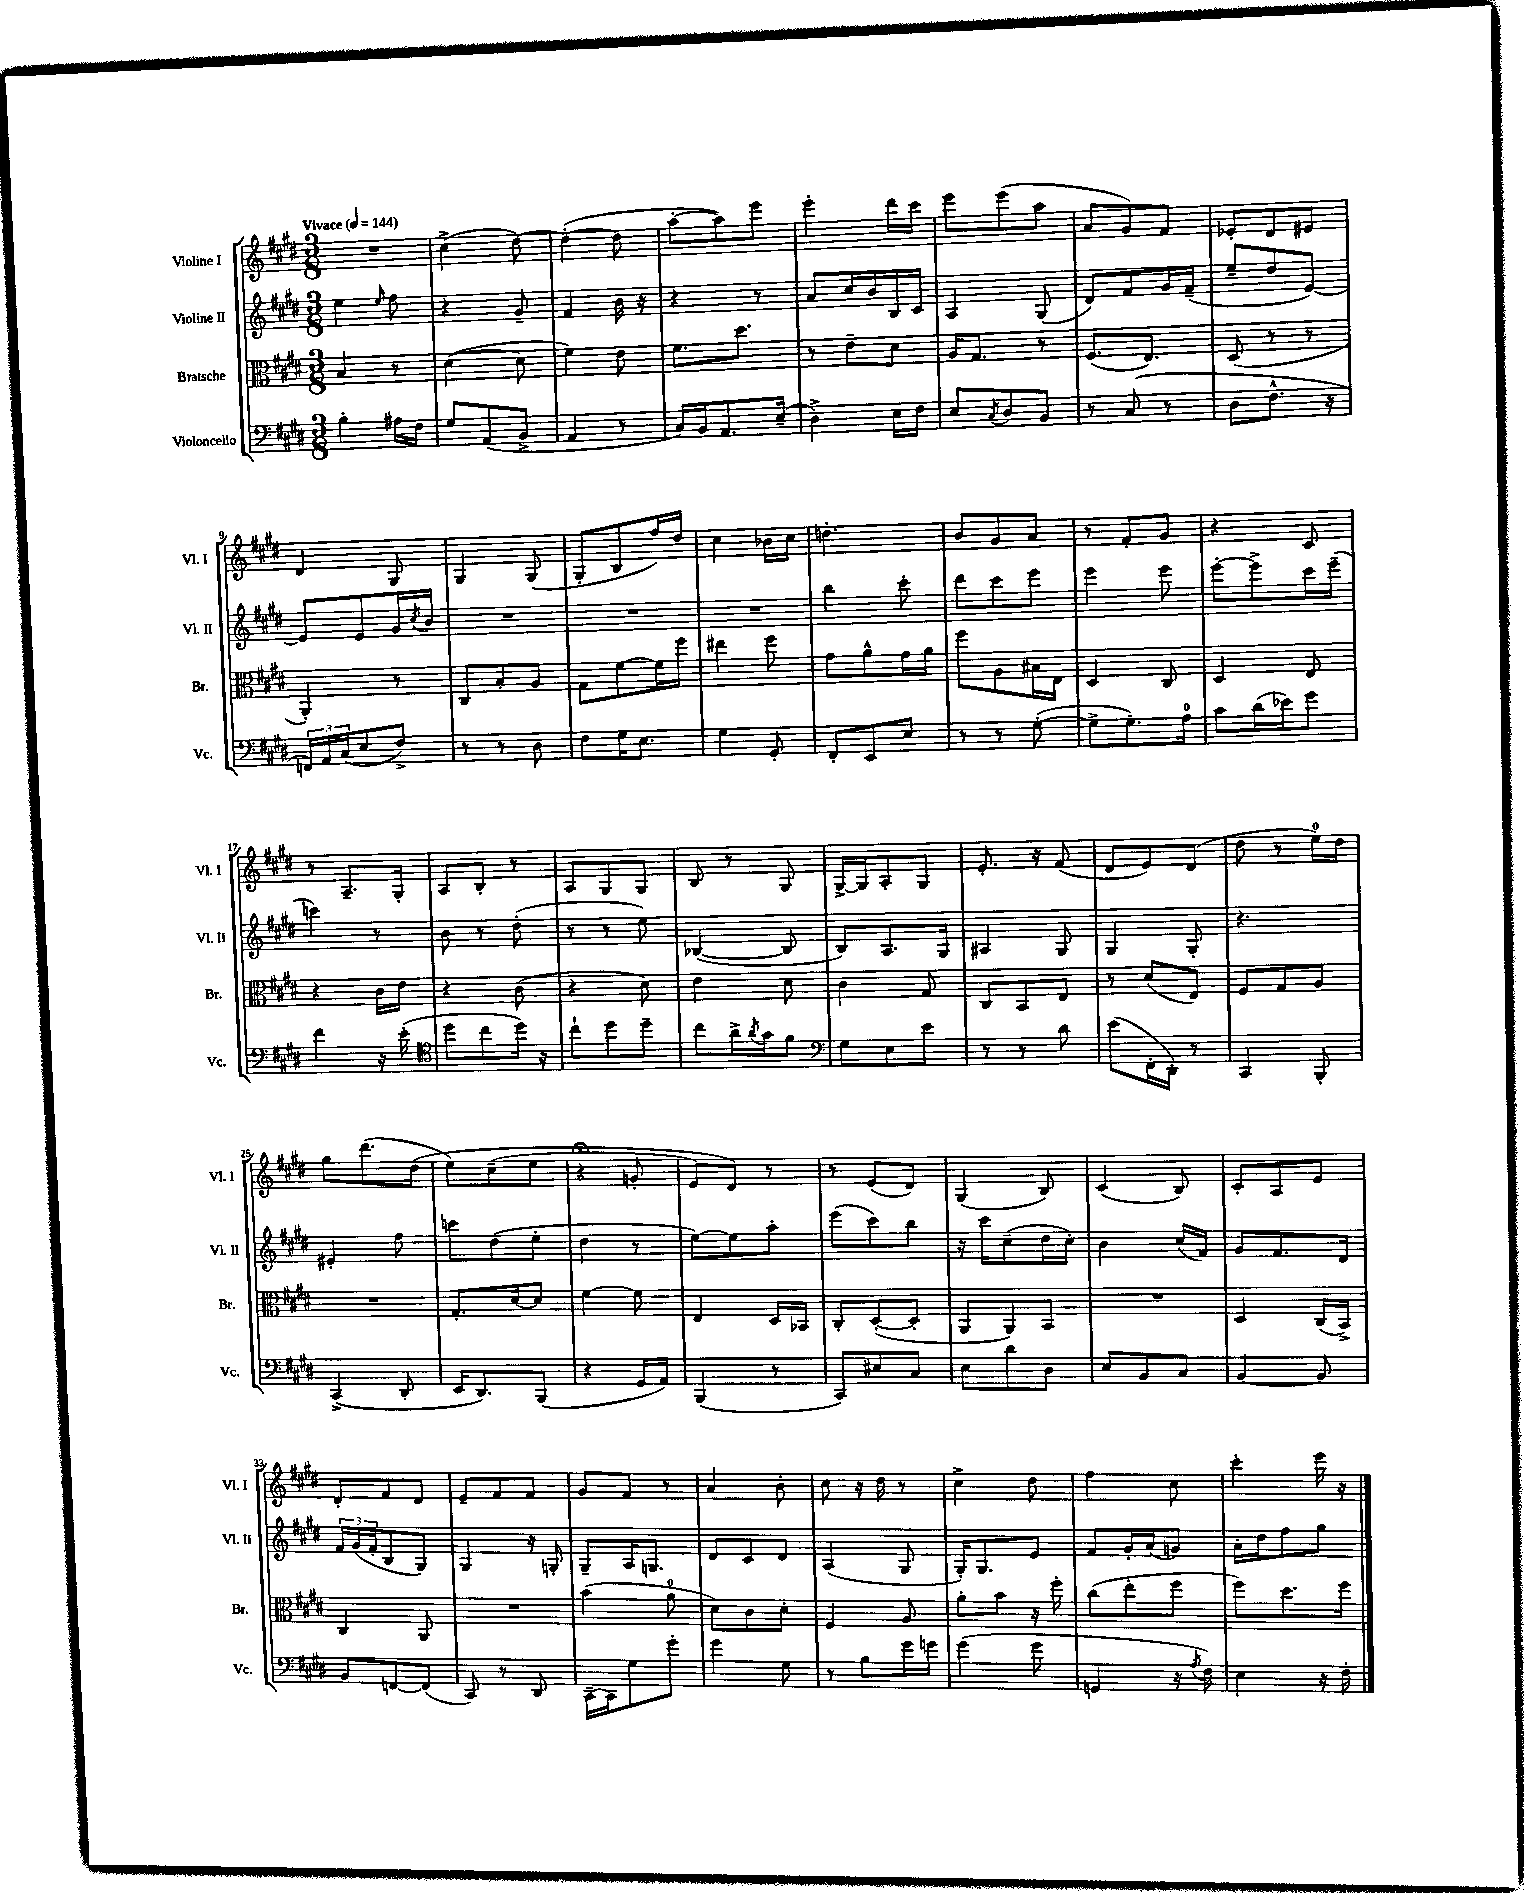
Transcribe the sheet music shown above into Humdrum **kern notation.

**kern	**kern	**kern	**kern
*staff4	*staff3	*staff2	*staff1
*clefF4	*clefC3	*clefG2	*clefG2
*k[f#c#g#d#]	*k[f#c#g#d#]	*k[f#c#g#d#]	*k[f#c#g#d#]
*M3/8	*M3/8	*M3/8	*M3/8
*MM144	*MM144	*MM144	*MM144
4B'	4B	4ee	4.r
.	.	16qqee	.
16A#	8r	8ff#	.
16F#	.	.	.
=	=	=	=
8G#	([4d#	4r	(4cc#^
(8AA	.	.	.
8BB^	8d#]	8g#~	[8dd#)
=	=	=	=
4AA	4f#)	4f#	(4dd#'_
8r	8e	16b	8dd#]
.	.	16r	.
=	=	=	=
16C#)	8.f#	4r	[8aa'
16BB	.	.	.
8.AA	.	.	8aa])
.	8.dd#	.	.
.	.	8r	8eee
(16E~	.	.	.
=	=	=	=
4D#^)	8r	8a	4eee'
.	8e~	16cc#	.
.	.	16b	.
16E	8d#	16B	16ddd#
16F#	.	16c#	16ccc#
=	=	=	=
8E	16A	4A	8eee
.	8.G#	.	.
8qC#	.	.	.
8D#	.	.	(8eee
8BB	8r	(8G#	8aa
=	=	=	=
8r	(8.F#	8d#)	8a
(8C#	.	8f#	8g#)
.	8.E)	.	.
8r	.	16g#	8f#
.	.	(16f#~	.
=	=	=	=
8D#	(8D#	8ee~	8e-'
8.F#^^	8r	8dd#	8d#
.	8r	[8e)	8e#
16r	.	.	.
=	=	=	=
24FF)	4AA')	8e]	4d#
24AA	.	.	.
(24C#	.	.	.
8E	.	8e	.
8F#^)	8r	16g#	8G#
.	.	8qcc#	.
.	.	16b	.
=	=	=	=
8r	8C#	4.r	4G#
8r	8B'	.	.
8D#	8A	.	(8G#
=	=	=	=
8F#	8G#	4.r	8G#'
16G#	[8f#	.	8B
8.E	.	.	.
.	16f#]	.	16ff#)
.	16ff#	.	16dd#
=	=	=	=
4G#	4ee#	4.r	4cc#
8GG#'	8ff#	.	16b-
.	.	.	16cc#
=	=	=	=
8FF#'	8g#	4bb	4.dd'
8EE	8a^^	.	.
8E	16g#	8ccc#'	.
.	16a	.	.
=	=	=	=
8r	8ff#	8ddd#	8b
8r	8A	8ccc#	8g#
([8G#'	16B#	8eee	8a
.	16E	.	.
=	=	=	=
8G#^]	4D#	4eee	8r
8.G#')	.	.	8f#'
.	8C#	8eee	8g#
16A	.	.	.
=	=	=	=
8c#	4D#	[8eee'	4r
(16d#	.	8eee^]	.
16e-)	.	.	.
8g#	8E	16ccc#	8c#
.	.	(16eee~	.
=	=	=	=
4f#	4r	4ccc)	8r
.	.	.	8.A~
16r	16c#	8r	.
(16e'	16e	.	16G#'
=	=	=	=
*clefC4	*	*	*
8dd#	4r	8b	8A
8cc#	.	8r	8B'
16dd#)	(8c#	(8dd#'	8r
16r	.	.	.
=	=	=	=
8cc#`	4r	8r	8A
8dd#	.	8r	8G#
8dd#~	8d#)	8ee)	8G#
=	=	=	=
8cc#	4e	([4B-	8B
16a^	.	.	8r
8qa	.	.	.
16g#	.	.	.
8f#	8d#	8B-]	8G#
=	=	=	=
*clefF4	*	*	*
8G#	4c#	8B)	[16G#^
.	.	.	16G#]
8E	.	8.A	8A'
8e	8G#	.	8G#
.	.	16G#	.
=	=	=	=
8r	8C#	4A#	8.e'
8r	8BB	.	.
.	.	.	16r
8d#	8E	8G#	(8f#
=	=	=	=
(8e	8r	4G#	8d#
16FF#'	(8d#	.	8e)
16DD#')	.	.	.
8r	8E)	8G#'	(8d#
=	=	=	=
4CC#	8F#	4.r	8dd#
.	8G#	.	8r
8BBB'	8A	.	16ee)
.	.	.	16dd#
=	=	=	=
(4CC#^	4.r	4e#'	8gg#
.	.	.	(8.ddd#
8DD#'	.	8ff#	.
.	.	.	&(16dd#
=	=	=	=
16EE	8.G#'	8ccc	8ee)
8.DD#)	.	.	.
.	.	(8dd#	(8cc#~
.	[16d#	.	.
(8BBB	8d#]	8ee'	8ee
=	=	=	=
4r	[4f#	4dd#	4r;
16GG#	8f#]	8r	8g'
16AA)	.	.	.
=	=	=	=
(4BBB	4E	[8ee)	8e)
.	.	8ee]	8d#&)
8r	16D#	8aa'	8r
.	16BB-	.	.
=	=	=	=
8CC#)	8C#'	(8eee	8r
8E#	([8D#'	8ccc#)	(8e
8C#	8D#']	8bb	8d#)
=	=	=	=
8E	8AA	16r	(4G#
.	.	16ccc#	.
8d#	8AA)	(8cc#~	.
8D#	8BB	16dd#	8B)
.	.	16cc#')	.
=	=	=	=
8E	4.r	4b	(4c#
8BB	.	.	.
8C#	.	(16cc#	8B)
.	.	16f#)	.
=	=	=	=
[4BB	4D#	8g#	8c#'
.	.	8.f#	8A
8BB]	(16C#	.	8e
.	16BB^)	16d#	.
=	=	=	=
8BB	4C#	24f#	8d#'
.	.	(24g#	.
.	.	24f#'	.
[8FF	.	8B	8f#
(8FF]	8AA	8G#)	8d#
=	=	=	=
8CC#)	4.r	4G#	8e~
8r	.	.	8f#
8DD#	.	16r	8f#
.	.	16G'	.
=	=	=	=
[16CC#~	(4b	8G#~	8g#
16CC#]	.	.	.
8G#	.	16A	8f#
.	.	8.G	.
8g#'	8a	.	8r
=	=	=	=
4g#	8d#)	8d#	4a
.	8c#	8c#	.
8G#	8d#'	8d#	8b'
=	=	=	=
8r	4F#	(4A	8cc#
8B	.	.	16r
.	.	.	16dd#
16g#	8A	8G#	8r
16g	.	.	.
=	=	=	=
(4g#	8a'	16G#')	4cc#^
.	.	8.G#	.
.	8b	.	.
8g#	16r	8e	8dd#
.	16ff#'	.	.
=	=	=	=
4GG	(8cc#	8f#	4ff#
.	8ee'	16g#'	.
.	.	(16a	.
16r	8ff#	8g)	8cc#
8qA	.	.	.
16F#)	.	.	.
=	=	=	=
4E	8ff#)	16a'	4ccc#'
.	.	16dd#	.
.	8.dd#	8ff#	.
16r	.	8gg#	16eee
16F#'	16ff#	.	16r
==	==	==	==
*-	*-	*-	*-
